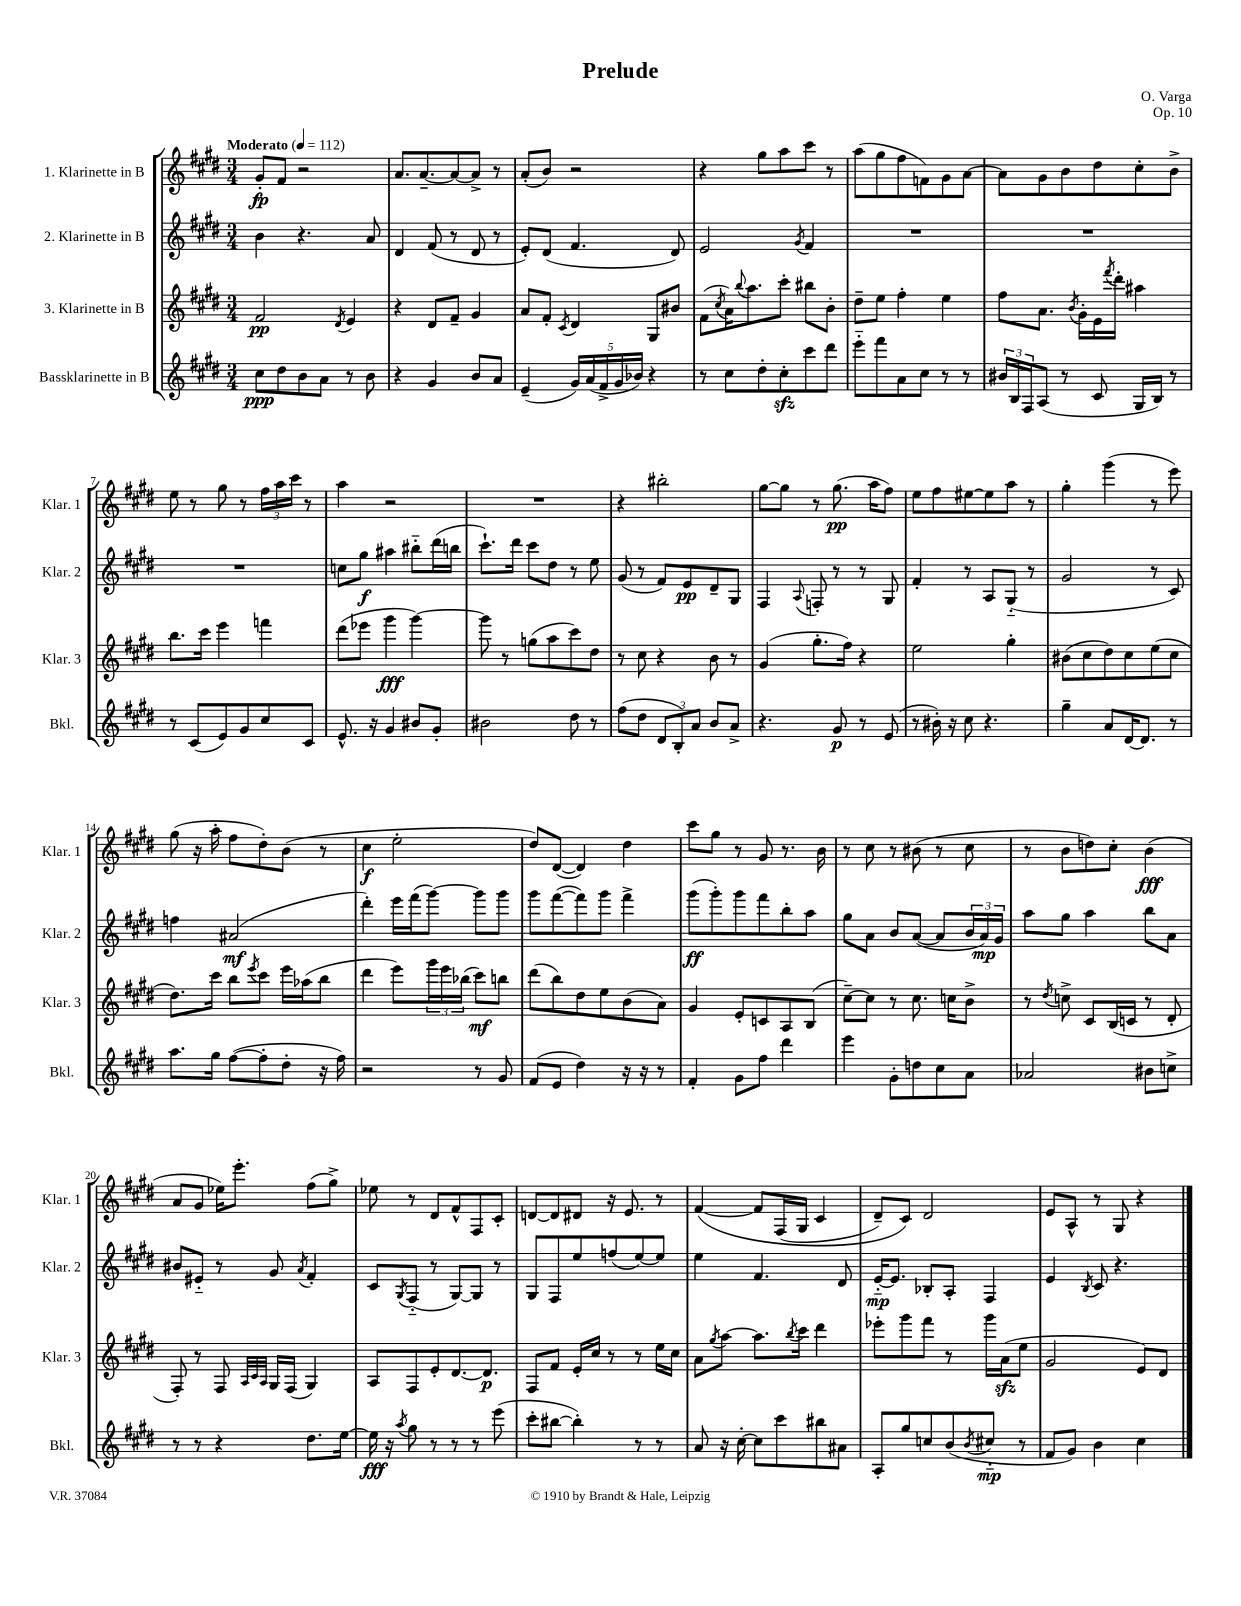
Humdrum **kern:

**kern	**dynam	**kern	**dynam	**kern	**dynam	**kern	**dynam
*part4	*part4	*part3	*part3	*part2	*part2	*part1	*part1
*staff4	*staff4	*staff3	*staff3	*staff2	*staff2	*staff1	*staff1
*I"Bassklarinette in B	*	*I"3. Klarinette in B	*	*I"2. Klarinette in B	*	*I"1. Klarinette in B	*
*I'Bkl.	*	*I'Klar. 3	*	*I'Klar. 2	*	*I'Klar. 1	*
*clefG2	*	*clefG2	*	*clefG2	*	*clefG2	*
*k[f#c#g#d#]	*	*k[f#c#g#d#]	*	*k[f#c#g#d#]	*	*k[f#c#g#d#]	*
*M3/4	*	*M3/4	*	*M3/4	*	*M3/4	*
*MM112	*	*MM112	*	*MM112	*	*MM112	*
=1	=1	=1	=1	=1	=1	=1	=1
!	!	!	!	!	!	!LO:TX:a:B:t=Moderato	!
8cc#\L	ppp	2f#/	pp	4b\	.	8g#'/L	fp
8dd#\	.	.	.	.	.	8f#/J	.
8b\	.	.	.	4.r	.	2r	.
8a\J	.	.	.	.	.	.	.
.	.	8qd#/	.	.	.	.	.
8r	.	4e/	.	.	.	.	.
8b\	.	.	.	8a/	.	.	.
=2	=2	=2	=2	=2	=2	=2	=2
4r	.	4r	.	4d#/	.	8.a/L	.
.	.	.	.	.	.	[8.a~/	.
4g#/	.	8d#/L	.	(8f#/	.	.	.
.	.	8f#~/J	.	8r	.	8a/_	.
8b/L	.	4g#/	.	8d#/	.	8a^/J]	.
8a/J	.	.	.	8r	.	8r	.
=3	=3	=3	=3	=3	=3	=3	=3
(4e~/	.	8a/L	.	8e'/L)	.	(8a'/L	.
.	.	8f#'/J	.	(8d#/J	.	8b/J)	.
.	.	8qc#/	.	.	.	.	.
20g#/LL)	.	4d#/	.	4.f#/	.	2r	.
(20a/	.	.	.	.	.	.	.
20f#^/	.	.	.	.	.	.	.
20g#/	.	.	.	.	.	.	.
20b-X/JJ)	.	.	.	.	.	.	.
4r	.	8G#/L	.	.	.	.	.
.	.	8b#X/J	.	8d#/)	.	.	.
=4	=4	=4	=4	=4	=4	=4	=4
8r	.	(8f#\L	.	2e/	.	4r	.
.	.	8qcc#/	.	.	.	.	.
8cc#\L	.	16a\K)	.	.	.	.	.
.	.	8qqbb/	.	.	.	.	.
.	.	8.aa\	.	.	.	.	.
8dd#'\	.	.	.	.	.	8gg#\L	.
8cc#zz'\	.	8ccc#'\J	.	.	.	8aa\	.
.	.	.	.	8qg#/	.	.	.
8ccc#\	.	8bb#X\L	.	4f#/	.	8ccc#\J	.
8ddd#\J	.	8b'\J	.	.	.	8r	.
=5	=5	=5	=5	=5	=5	=5	=5
8eee\L	.	8dd#~\L	.	2.r	.	(8aa\L	.
8fff#\	.	8ee\J	.	.	.	8gg#\	.
8a\	.	4ff#'\	.	.	.	8ff#\	.
8cc#\J	.	.	.	.	.	8fn\)	.
8r	.	4ee\	.	.	.	8g#\	.
8r	.	.	.	.	.	[8a\J	.
=6	=6	=6	=6	=6	=6	=6	=6
24b#X/LL	.	8ff#\L	.	2.r	.	8a\L]	.
24B/	.	.	.	.	.	.	.
24F#/J	.	.	.	.	.	.	.
(8A/J	.	8.a\J	.	.	.	8g#\	.
8r	.	.	.	.	.	8b\	.
.	.	8qb/	.	.	.	.	.
.	.	16g#'\LL	.	.	.	.	.
8c#/	.	16e\	.	.	.	8dd#\	.
.	.	8qfff#/	.	.	.	.	.
.	.	16ddd#'\JJ	.	.	.	.	.
16G#/LL	.	4aa#X\	.	.	.	8cc#'\	.
16B/JJ)	.	.	.	.	.	.	.
8r	.	.	.	.	.	8b^\J	.
!!LO:LB:g=z
=7	=7	=7	=7	=7	=7	=7	=7
8r	.	8.bb\L	.	2.r	.	8ee\	.
(8c#/L	.	.	.	.	.	8r	.
.	.	16ccc#\Jk	.	.	.	.	.
8e/)	.	4eee\	.	.	.	8gg#\	.
8g#/	.	.	.	.	.	8r	.
8cc#/	.	4fffn\	.	.	.	24ff#\LL	.
.	.	.	.	.	.	24aa\	.
.	.	.	.	.	.	24ccc#\JJ	.
8c#/J	.	.	.	.	.	8r	.
=8	=8	=8	=8	=8	=8	=8	=8
8.e^^/	.	(8ddd#\L	.	8ccn\L	.	4aa\	.
.	.	8eee-X\J	.	8gg#\J	f	.	.
16r	.	.	.	.	.	.	.
4g#/	.	4ggg#\	fff	4aa#X\	.	2r	.
8b#X/L	.	[4ggg#\)	.	8bb#X\L	.	.	.
8g#'/J	.	.	.	(16ddd#\L	.	.	.
.	.	.	.	16bbn\JJ	.	.	.
=9	=9	=9	=9	=9	=9	=9	=9
2b#X\	.	8ggg#\]	.	8.ccc#`\L)	.	2.r	.
.	.	8r	.	.	.	.	.
.	.	.	.	16ddd#\Jk	.	.	.
.	.	(8ggn\L	.	8ccc#\L	.	.	.
.	.	8aa\	.	8dd#\J	.	.	.
8dd#\	.	8ccc#\)	.	8r	.	.	.
8r	.	8dd#\J	.	8ee\	.	.	.
=10	=10	=10	=10	=10	=10	=10	=10
(8ff#\L	.	8r	.	(8g#/	.	4r	.
8dd#\J	.	8cc#\	.	8r	.	.	.
12d#/L	.	4r	.	8f#/L)	.	2bb#X'\	.
12B'/)	.	.	.	.	.	.	.
.	.	.	.	8e/	pp	.	.
12a/J	.	.	.	.	.	.	.
8b/L	.	8b\	.	8d#~/	.	.	.
8a^/J	.	8r	.	8G#/J	.	.	.
=11	=11	=11	=11	=11	=11	=11	=11
4.r	.	(4g#/	.	4F#/	.	[8gg#\L	.
.	.	.	.	.	.	8gg#\J]	.
.	.	.	.	8qqA/	.	.	.
.	.	8.gg#'\L	.	8Fn'/	.	8r	.
8g#/	p	.	.	8r	.	(8.gg#\	pp
.	.	16ff#\Jk)	.	.	.	.	.
8r	.	4r	.	8r	.	.	.
.	.	.	.	.	.	16aa\KL	.
(8e/	.	.	.	8G#/	.	8ff#\J)	.
=12	=12	=12	=12	=12	=12	=12	=12
8r	.	2ee\	.	4f#'/	.	8ee\L	.
16b#X'\)	.	.	.	.	.	8ff#\	.
16r	.	.	.	.	.	.	.
8cc#\	.	.	.	8r	.	[8ee#X\	.
4.r	.	.	.	8A/L	.	8ee#\]	.
.	.	4gg#'\	.	(8G#/J	.	8aa\J	.
.	.	.	.	8r	.	8r	.
=13	=13	=13	=13	=13	=13	=13	=13
4gg#~\	.	(8b#X\L	.	2g#/	.	4gg#'\	.
.	.	8cc#\	.	.	.	.	.
8a/L	.	8dd#\)	.	.	.	(4ggg#\	.
[16d#/K	.	8cc#\	.	.	.	.	.
8.d#/J]	.	.	.	.	.	.	.
.	.	(8ee\	.	8r	.	8r	.
8r	.	8cc#\J	.	8c#/)	.	8eee\)	.
!!LO:LB:g=z
=14	=14	=14	=14	=14	=14	=14	=14
8.aa\L	.	8.dd#\L)	.	4ffn\	.	(8gg#\	.
.	.	.	.	.	.	16r	.
16gg#\Jk	.	16ccc#\Jk	.	.	.	16aa'\	.
([8ff#\L	.	8bb\L	.	(2a#X/	mf	8ff#\L	.
.	.	8qeee/	.	.	.	.	.
8ff#'\]	.	8ccc#\J	.	.	.	8dd#'\)	.
8dd#'\J	.	16eee\LL	.	.	.	(8b\J	.
.	.	(16aa-X\J	.	.	.	.	.
16r	.	8bb\J	.	.	.	8r	.
16ff#\)	.	.	.	.	.	.	.
=15	=15	=15	=15	=15	=15	=15	=15
2r	.	4ddd#\	.	4ddd#'\)	.	4cc#\	f
.	.	8eee\L)	.	16eee\LL	.	2ee'\	.
.	.	.	.	(16fff#\J	.	.	.
.	.	24ggg#\L	.	[8ggg#\J)	.	.	.
.	.	24eee\	.	.	.	.	.
.	.	(24bb-X\JJ	.	.	.	.	.
8r	.	8ccc#\L)	mf	8ggg#\L]	.	.	.
8g#/	.	8bbn\J	.	8ggg#\J	.	.	.
=16	=16	=16	=16	=16	=16	=16	=16
(8f#/L	.	(8ddd#\L	.	8ggg#\L	.	8dd#/L)	.
8e/J	.	8bb\)	.	([8fff#\	.	([8d#/J	.
4dd#\)	.	8dd#\	.	8fff#\])	.	4d#/])	.
.	.	8ee\	.	8ggg#\J	.	.	.
16r	.	(8b\	.	4fff#^\	.	4dd#\	.
16r	.	.	.	.	.	.	.
8r	.	8a\J)	.	.	.	.	.
=17	=17	=17	=17	=17	=17	=17	=17
4f#'/	.	4g#/	.	(8ggg#\L	ff	8ccc#\L	.
.	.	.	.	8ggg#'\)	.	8gg#\J	.
8g#\L	.	8e'/L	.	8ggg#\	.	8r	.
8ff#\J	.	8cn/	.	8fff#\	.	8g#/	.
4ddd#\	.	8A/	.	8bb'\	.	8.r	.
.	.	(8B/J	.	8aa\J	.	.	.
.	.	.	.	.	.	16b\	.
=18	=18	=18	=18	=18	=18	=18	=18
4eee\	.	[8cc#~\L)	.	8gg#\L	.	8r	.
.	.	8cc#\J]	.	8a\J	.	8cc#\	.
8g#'\L	.	8r	.	8b/L	.	8r	.
8ddn\	.	8.cc#\	.	([8a/J	.	(8b#X\	.
8cc#\	.	.	.	8a/L]	.	8r	.
.	.	16ccn\KL	.	.	.	.	.
8a\J	.	8b^\J	.	24b/L	.	8cc#\	.
.	.	.	.	24a/)	mp	.	.
.	.	.	.	24g#/JJ	.	.	.
=19	=19	=19	=19	=19	=19	=19	=19
2a-X/	.	8r	.	8aa\L	.	8r	.
.	.	8qdd#/	.	.	.	.	.
.	.	8ccn^\	.	8gg#\J	.	8b\L	.
.	.	8c#/L	.	4aa\	.	8ddn\)	.
.	.	(16B/L	.	.	.	8cc#'\J	.
.	.	16cn/JJ	.	.	.	.	.
8b#X\L	.	8r	.	8bb\L	.	(4b\	fff
8ccn^\J	.	8d#'/	.	8a\J	.	.	.
!!LO:LB:g=z
=20	=20	=20	=20	=20	=20	=20	=20
8r	.	8F#'/)	.	8b#X/L	.	8a/L	.
8r	.	8r	.	8e#X/J	.	8g#/J	.
4r	.	8F#/	.	8r	.	16ee-X\KL)	.
.	.	.	.	.	.	8.eee'\J	.
.	.	32qqA/LLL	.	.	.	.	.
.	.	32qqc#/	.	.	.	.	.
.	.	32qqA/JJJ	.	.	.	.	.
.	.	16G#/LL	.	8g#/	.	.	.
.	.	(16F#/JJ	.	.	.	.	.
.	.	.	.	8qa/	.	.	.
8.dd#\L	.	4G#/)	.	4f#'/	.	(8ff#\L	.
.	.	.	.	.	.	8gg#^\J)	.
[16ee\Jk	.	.	.	.	.	.	.
=21	=21	=21	=21	=21	=21	=21	=21
16ee\]	fff	8A/L	.	8c#/L	.	8ee-X\	.
16r	.	.	.	.	.	.	.
8qaa/	.	.	.	8qG#/	.	.	.
8gg#\	.	8F#/	.	(8F#/J	.	8r	.
8r	.	8e'/	.	8r	.	8d#/L	.
8r	.	[8.d#/	.	[8G#/L)	.	8f#^^/	.
8r	.	.	.	8G#/J]	.	8F#/	.
.	.	8.d#/J]	p	.	.	.	.
(8eee\	.	.	.	8r	.	8c#'/J	.
=22	=22	=22	=22	=22	=22	=22	=22
8ccc#'\L	.	8F#/L	.	8G#/L	.	[8dn/L	.
[8bb#X\J	.	8f#/J	.	8F#/	.	8d/]	.
4bb#'\])	.	16e'/LL	.	8ee/	.	8d#X/J	.
.	.	16cc#/JJ	.	.	.	.	.
.	.	8r	.	(8ffn/	.	16r	.
.	.	.	.	.	.	8.e/	.
8r	.	8r	.	[8ee/)	.	.	.
8r	.	16ee\LL	.	8ee/J]	.	8r	.
.	.	16cc#\JJ	.	.	.	.	.
=23	=23	=23	=23	=23	=23	=23	=23
8a/	.	8a\L	.	4ee\	.	([4f#/	.
.	.	8qgg#/	.	.	.	.	.
16r	.	[8aa\J	.	.	.	.	.
[16cc#'\	.	.	.	.	.	.	.
8cc#\L]	.	8.aa\L]	.	4.f#/	.	8f#/L]	.
8ccc#\	.	.	.	.	.	(16F#/L	.
.	.	8qbb/	.	.	.	.	.
.	.	16ccc#\Jk	.	.	.	16G#/JJ	.
8bb#X\	.	4ddd#\	.	.	.	4c#/	.
8a#X\J	.	.	.	8d#/	.	.	.
=24	=24	=24	=24	=24	=24	=24	=24
8A'/L	.	8eee-X'\L	.	[16e/KL	mp	8d#~/L)	.
.	.	.	.	8.e/J]	.	.	.
8gg#/	.	8ggg#\	.	.	.	8c#/J)	.
8ccn/	.	8fff#\J	.	8B-X'/L	.	2d#/	.
(8b/	.	8r	.	8A'/J	.	.	.
8qb/	.	.	.	.	.	.	.
8cc#X/J	mp	16ggg#\LL	.	4F#/	.	.	.
.	.	(16azz\J	.	.	.	.	.
8r	.	8ee\J	.	.	.	.	.
=25	=25	=25	=25	=25	=25	=25	=25
8f#/L	.	2g#/	.	4e/	.	8e/L	.
8g#/J)	.	.	.	.	.	8A^^/J	.
.	.	.	.	8qB/	.	.	.
4b\	.	.	.	8c#/	.	8r	.
.	.	.	.	4.r	.	8G#/	.
4cc#\	.	8e/L)	.	.	.	4r	.
.	.	8d#/J	.	.	.	.	.
==	==	==	==	==	==	==	==
*-	*-	*-	*-	*-	*-	*-	*-
